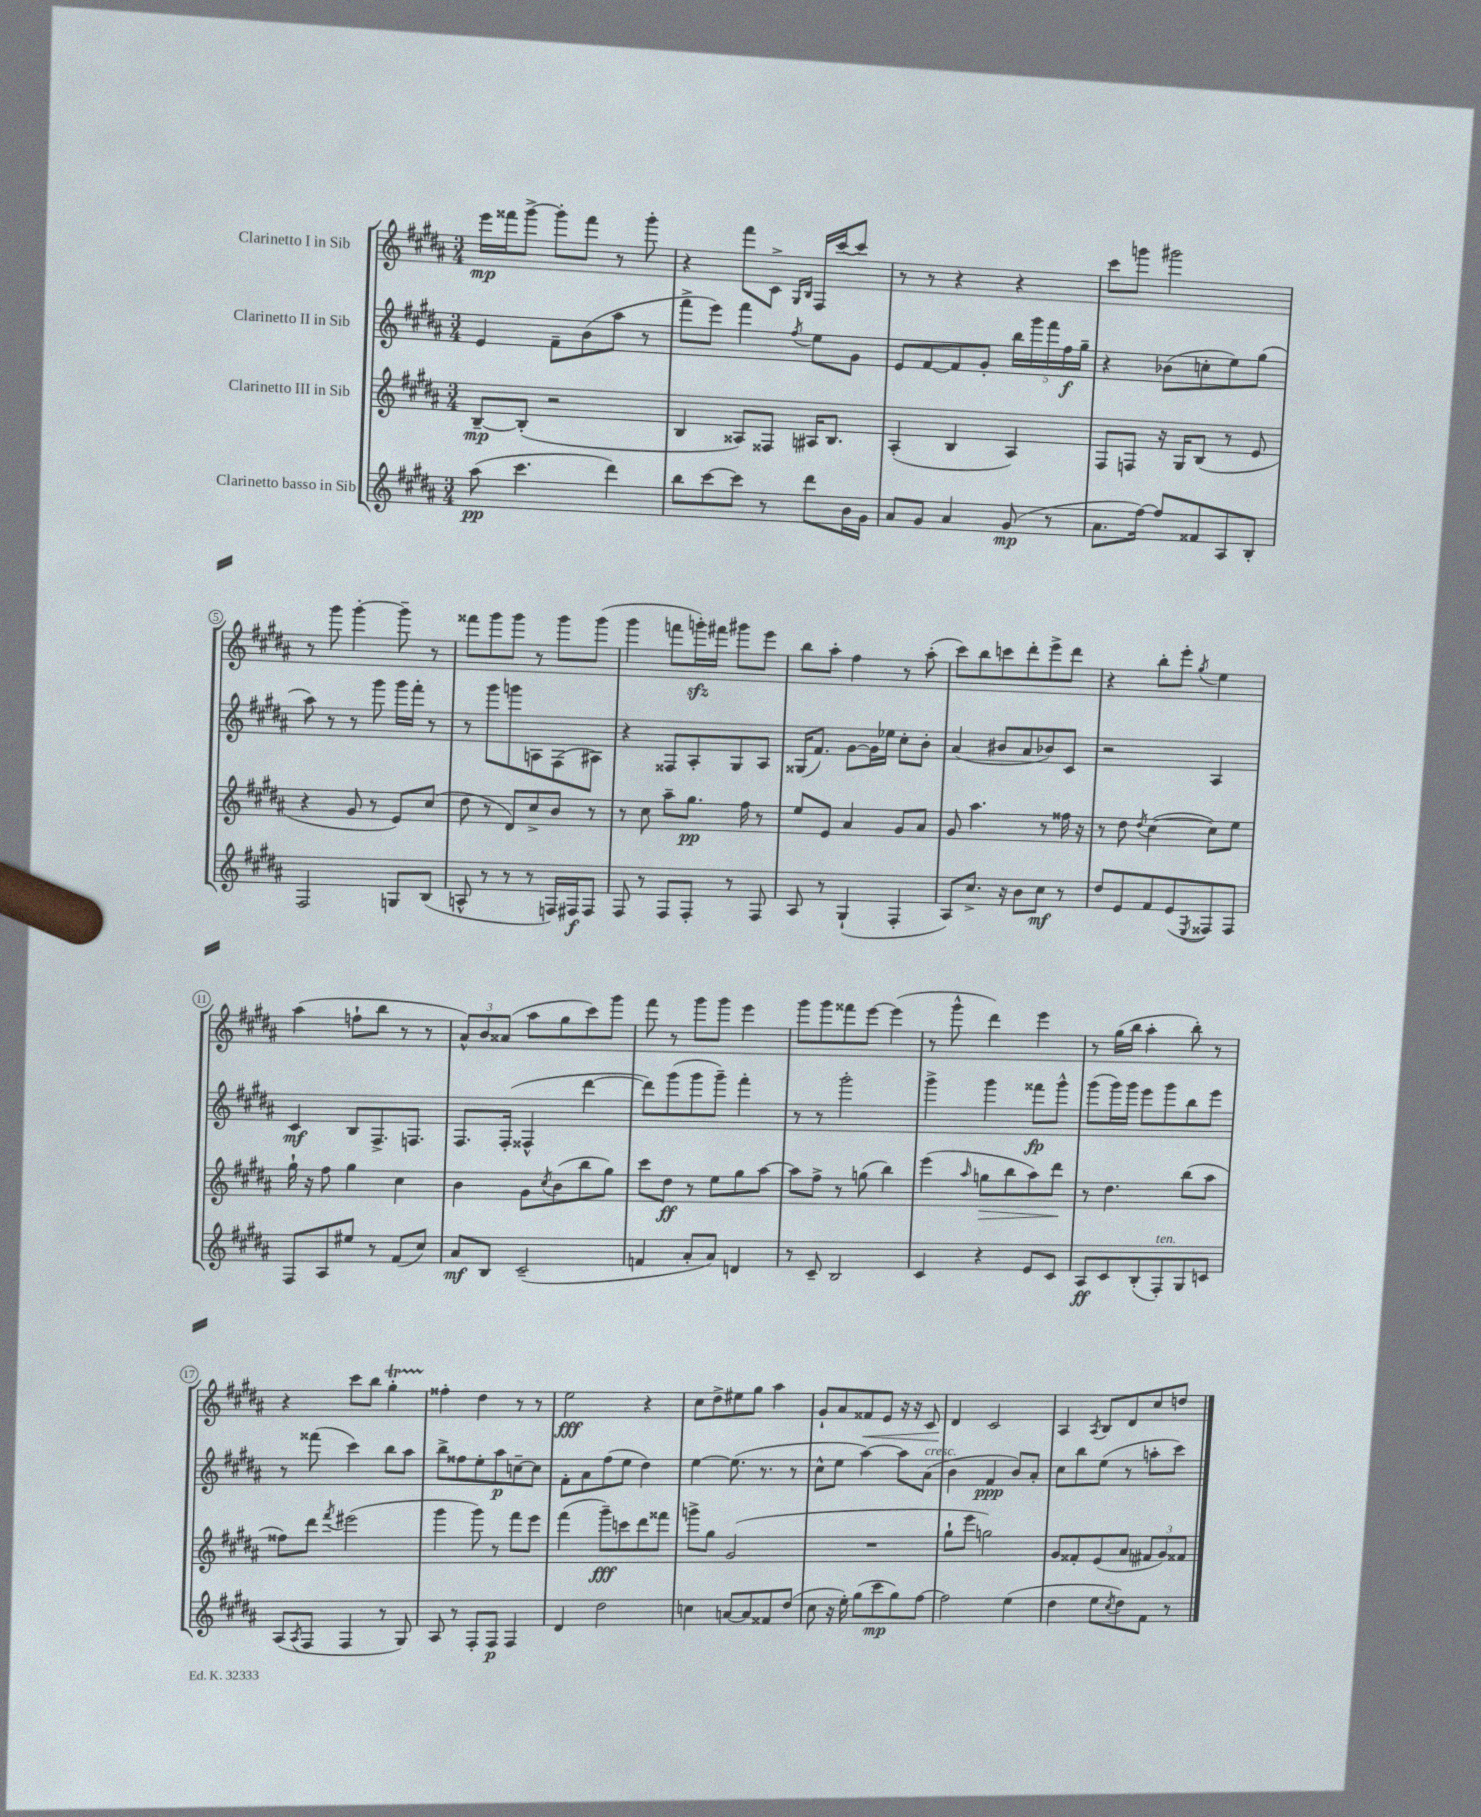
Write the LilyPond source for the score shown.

<<
\new StaffGroup <<
\new Staff = "s0" \with { instrumentName = "Clarinetto I in Sib" } {
    \clef treble \key b \major \numericTimeSignature \time 3/4
    e'''16\mp fisis'''16 gis'''8~-> gis'''8-. fisis'''8 r8 gis'''8-. |
    r4 fis'''8 cis'8-> \grace { gis16 b16 } fis16 cis'''16~ cis'''8 |
    r8 r8 r4 r4 |
    cis'''8 g'''8 gis'''2 |
    r8 gis'''8 gis'''4~-. gis'''8-- r8 |
    fisis'''8 gis'''8 gis'''8 r8 gis'''8 gis'''8( |
    gis'''4 f'''8 g'''16-.\sfz) fis'''16 gis'''8 e'''8 |
    b''8 ais''8-. fis''4 r8 ais''8-.( |
    cis'''8) b''8 c'''8 dis'''8-. e'''8-> dis'''8 |
    r4 b''8-. e'''8-. \acciaccatura { gis''8 } e''4 |
    ais''4( f''8-! b''8 r8 r8 |
    \tuplet 3/2 { ais'8-^) b'8 aisis'8( } ais''8 gis''8 cis'''8) gis'''8 |
    fis'''8 r8 gis'''8 gis'''8 e'''4 |
    gis'''8 gis'''8 fisis'''8 e'''8~ e'''4( |
    r8 gis'''8-^ dis'''4) e'''4 |
    r8 gis''16( b''16 ais''4-. b''8-.) r8 |
    r4 cis'''8 b''8 gis''4-.\startTrillSpan |
    fisis''4-.\stopTrillSpan dis''4 r8 r8 |
    e''2\fff r4 |
    cis''8 dis''8-> eis''8 gis''8 ais''4 |
    gis'8-! ais'8 fisis'8\< e'8 r16 r16 cis'8 |
    dis'4\! cis'2 |
    ais4 \acciaccatura { ais8 } b8 dis'8 cis''8 d''8 \bar "|." |
}
\new Staff = "s1" \with { instrumentName = "Clarinetto II in Sib" } {
    \clef treble \key b \major \numericTimeSignature \time 3/4
    e'4 fis'8-- b'8( ais''8 r8 |
    fis'''8-> e'''8) fis'''4 \acciaccatura { fis''8 } e''8 gis'8 |
    e'8 fis'8~ fis'8 gis'8-. \tuplet 5/4 { b''16 gis'''16 fis'''16 fis''16\f gis''16-- } |
    r4 bes'8( c''8-. e''8) gis''8( |
    ais''8) r8 r8 gis'''8 gis'''16 fis'''16-. r8 |
    r8 gis'''8 g'''8 a8 fis8( ais8) |
    r4 fisis8 ais8-. gis8 ais8 |
    gisis16( fis'8.) gis'8~ gis'16 ees''16 cis''8-. b'8-. |
    ais'4( bis'8 ais'8 bes'8) cis'8 |
    r2 ais4 |
    cis'4\mf b8 fis8.-> f8. |
    fis8. fis16-.( fisis4-^ dis'''4~ |
    dis'''8) gis'''8( gis'''8 gis'''8--) fis'''4-. |
    r8 r8 gis'''2-. |
    gis'''4-> gis'''4 fisis'''8\fp gis'''8-^ |
    gis'''8( gis'''16) gis'''16 e'''8 gis'''8 b''8 e'''8 |
    r8 fisis'''8( cis'''4) b''8 ais''8 |
    b''8-> fisis''8 e''8-. ais''8\p c''8~-- c''8 |
    fis'8-. ais'8 fis''8( e''8 dis''4) |
    e''4~ e''8.( r8. r8 |
    cis''8-^ e''8 ais''4~) ais''8 ais'8^\markup { \italic "cresc." }( |
    b'4 fis'4\ppp b'8) ais'8-. |
    cis''8 b''8 e''8( r8 a''8-. cis'''8) \bar "|." |
}
\new Staff = "s2" \with { instrumentName = "Clarinetto III in Sib" } {
    \clef treble \key b \major \numericTimeSignature \time 3/4
    b8~--\mp b8-.( r2 |
    b4 aisis8) fisis8 ais16 b8. |
    ais4-.( b4 ais4) |
    fis8 f8 r16 gis16 b8( r8 e'8 |
    r4 gis'8 r8 e'8) cis''8( |
    dis''8 r8 dis'8) cis''8-> b'8 r8 |
    r8 cis''8 ais''8-- gis''8.\pp fis''16 r8 |
    e''8 e'8 ais'4 gis'8 ais'8 |
    gis'8 ais''4. r8 fisis''16 r16 |
    r8 dis''8 \acciaccatura { dis''8 } cis''4~( cis''8) e''8 |
    gis''16-! r16 fis''8 gis''4 cis''4 |
    b'4 gis'8 \acciaccatura { cis''8 } b'8( b''8 gis''8) |
    cis'''8 dis''8\ff r8 e''8 gis''8 ais''8~ |
    ais''8 fis''8-> r8 g''8( b''4) |
    e'''4( \grace { ais''16 } g''8\> b''8 ais''8) dis'''8\! |
    r8 dis''4. b''8( ais''8 |
    fisis''8) dis'''8 \acciaccatura { fis'''8 } eis'''2( |
    gis'''4 gis'''8) r8 fis'''8 e'''8 |
    fis'''4( gis'''8--\fff) c'''8 dis'''8 fisis'''8 |
    g'''8-> gis''8 gis'2( |
    R2. |
    gis''8-! e'''8 g''2) |
    gis'8 fisis'8-. e'8( ais'8 \tuplet 3/2 { fis'8 gis'8) fisis'8 } \bar "|." |
}
\new Staff = "s3" \with { instrumentName = "Clarinetto basso in Sib" } {
    \clef treble \key b \major \numericTimeSignature \time 3/4
    ais''8\pp( cis'''4. dis'''4) |
    b''8 cis'''8~ cis'''8 r8 dis'''8 b'16 gis'16 |
    ais'8 gis'8 ais'4 gis'8\mp( r8 |
    ais'8. fis''16~) fis''8 fisis'8 ais8 b8-. |
    fis2 g8 b8( |
    a8-^ r8 r8 r8 f16) fis16\f fis8 |
    fis8 r8 fis8 fis8-. r8 fis8 |
    ais8 r8 gis4-!( fis4-. |
    ais8) cis''8.-> r16 b'8 cis''8\mf r8 |
    dis''8 e'8 fis'8 e'8( \acciaccatura { e8 } fisis8) fisis8 |
    fis8 ais8 eis''8 r8 fis'8( cis''8) |
    ais'8\mf b8 cis'2--( |
    f'4 ais'8-. ais'8) d'4 |
    r8 cis'8-- b2 |
    cis'4 r4 e'8 cis'8 |
    ais8\ff cis'8 b8-.( fis8-.^\markup { \italic "ten." }) gis8 c'8 |
    ais8( \acciaccatura { ais8 } fis8 fis4 r8 gis8) |
    ais8 r8 fis8-. fis8\p fis4 |
    dis'4 dis''2 |
    c''4 a'8~ a'8 fisis'8 dis''8( |
    cis''8 r16 e''16-.) gis''8( cis'''8\mp gis''8) fis''8~ |
    fis''2 e''4( |
    dis''4 e''8 \acciaccatura { cis''8 } dis''8) fis'8 r8 \bar "|." |
}
>>
>>
\layout { \context { \Score \override BarNumber.stencil = #(make-stencil-circler 0.1 0.3 ly:text-interface::print) } }
